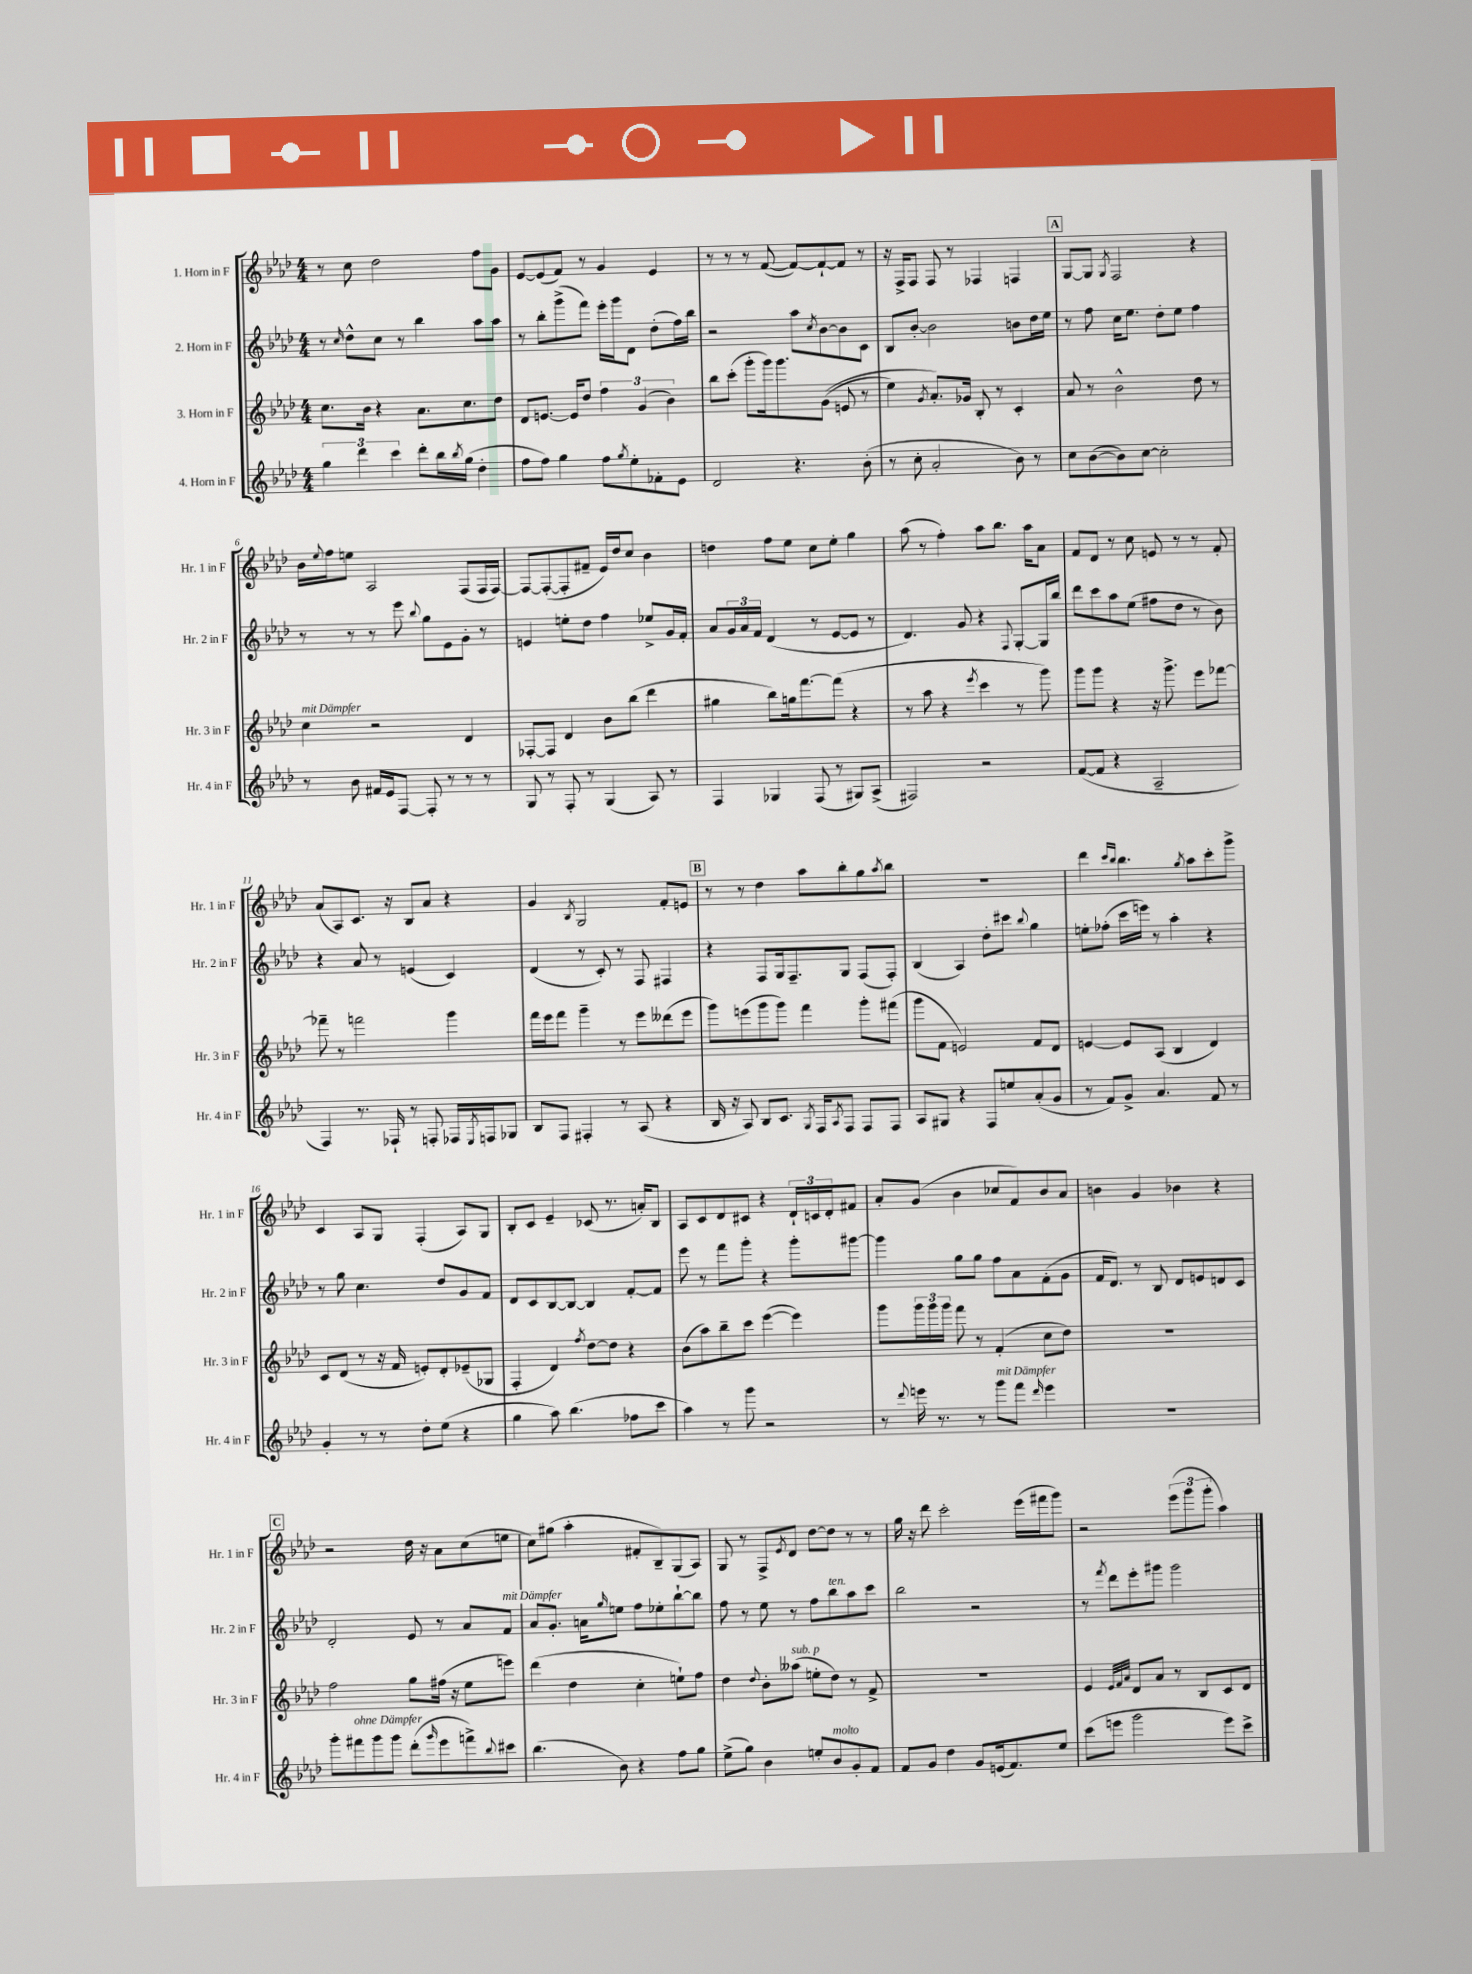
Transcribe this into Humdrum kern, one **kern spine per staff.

**kern	**kern	**kern	**kern
*part4	*part3	*part2	*part1
*staff4	*staff3	*staff2	*staff1
*I"4. Horn in F	*I"3. Horn in F	*I"2. Horn in F	*I"1. Horn in F
*I'Hr. 4 in F	*I'Hr. 3 in F	*I'Hr. 2 in F	*I'Hr. 1 in F
*clefG2	*clefG2	*clefG2	*clefG2
*k[b-e-a-d-]	*k[b-e-a-d-]	*k[b-e-a-d-]	*k[b-e-a-d-]
*M4/4	*M4/4	*M4/4	*M4/4
=1	=1	=1	=1
6gg\	8.cc\L	8r	8r
.	.	16qqcc/	.
.	.	8dd-^^\L	8cc\
6ddd-\	.	.	.
.	16b-\Jk	.	.
.	4r	8cc\J	2dd-\
6ccc\	.	.	.
.	.	8r	.
8ddd-'\L	8.a-\L	4bb-\	.
16bb-\L	.	.	.
8qbb-/	.	.	.
(16gg\JJ	8.cc\	.	.
4dd-'\	.	8aa-\L	8ff\L
.	8dd-\J	8aa-\J	8g\J
=2	=2	=2	=2
8ff\L	8d-/L	8r	[8e-/L
8ff\J)	[8.en/J	8bb-'\L	(8e-/]
4gg\	.	(8ggg^\	8f/J)
.	16e/KL]	.	.
.	8dd-/J	8fff\J)	8r
8ff\L	6ff\	16eee-'\LL	4g/
.	.	16ggg\J	.
8qgg/	.	.	.
8ee-'\	.	8d-\J	.
.	(6g/	.	.
8f-X'\	.	(8dd-'\L	4e-/
.	6b-\)	.	.
8e-\J	.	16ff\L)	.
.	.	16bb-\JJ	.
=3	=3	=3	=3
2d-/	8bb-\L	2r	8r
.	(8ccc'\J	.	8r
.	8ggg'\L	.	8r
.	16ggg\k)	.	([8f/
.	8.ggg\	.	.
4.r	.	8aa-\L	8f/L_)
.	.	8qcc/	.
.	((8g\J	[8b-\	8f`/_
.	8en/	8b-\]	8f/J]
(8b-'\	8r	8c\J	8r
=4	=4	=4	=4
8r	4ee-\)	8B-/L	16r
.	.	.	16F^/KL
8cc'\	.	[8b-'/J	8F/J
.	8qg/	.	.
2a-'/	8.a-'/L)	2b-\]	8F/
.	.	.	8r
.	16g-X/Jk	.	.
.	8B-'/	.	4F-X/
.	8r	.	.
8b-\)	4c'/	8bn\L	4Fn/
8r	.	16dd-\L	.
.	.	16ee-\JJ	.
!!LO:REH:place=s1:t=A
=5	=5	=5	=5
8cc\L	8a-/	8r	[8G/L
([8b-\	8r	8ff\	8G/J]
.	.	.	8qG/
8b-\])	2b-^^\	16cc\KL	2F/
.	.	8.ee-\J	.
[8cc\J	.	.	.
2cc'\]	.	8dd-'\L	.
.	.	8ee-\J	.
.	8dd-\	4ff\	4r
.	8r	.	.
!!LO:LB:g=z
=6	=6	=6	=6
!	!LO:TX:a:i:t=mit Dämpfer	!	!
8r	4cc\	8r	16b-\LL
.	.	.	8qqee-/
.	.	.	16ff\J
8b-\	.	8r	8een\J
16f#X/LL	2r	8r	2A-/
16e-/J	.	.	.
[8F/J	.	8eee-\	.
.	.	8qqbb-/	.
8F'/]	.	8gg\L	.
8r	.	8e-\	.
8r	4d-/	8g'\J	(8F/L
8r	.	8r	16F/L
.	.	.	[16F/JJ)
=7	=7	=7	=7
8G/	[8F-X'/L	4en/	8F/L_
8r	8F-/J]	.	(8F'/_
8F'/	4d-/	8een'\L	8F'/]
8r	.	8dd-\J	8f#X~/J
(4G/	8b-\L	4ff\	16e-/LL)
.	.	.	16dd-/J
.	(8bb-\J	.	8cc/J
8A-/)	4ddd-\	8ee-X^/L	4b-\
8r	.	16g/L	.
.	.	16f'/JJ	.
=8	=8	=8	=8
4F/	4gg#X\	8a-/L	4ddn\
.	.	24g/L	.
.	.	24a-/	.
.	.	24f/JJ	.
4G-X/	8bb-\L)	(4d-/	8ff\L
.	16ggn\k	.	8ee-\J
.	[8.fff\	.	.
(8F/	.	8r	8cc\L
8r	(8fff\J]	[8e-/L	8ee-'\J
8G#X/L)	4r	8e-/J]	4gg\
(8A-^/J	.	8r	.
=9	=9	=9	=9
2F#X/)	8r	4.d-/)	(8aa-\
.	8aa-\	.	8r
.	4r	.	4ff'\)
.	.	8g/	.
.	8qeee-/	.	.
2r	4ccc\	4r	8aa-\L
.	.	.	8.bb-\J
.	.	8qqF/	.
.	8r	[8G'/L	.
.	.	.	16aa-\KL
.	8ggg\)	16G/L]	8a-\J
.	.	16bb-/JJ	.
=10	=10	=10	=10
([8f/L	8ggg\L	8ddd-\L	8f/L
8f/J]	8ggg\J	8ccc\	8d-/J
4r	4r	8aa-\	8r
.	.	(8ee-\J	8cc\
2A-~/	16r	8ff#X\L	8en/
.	8.ggg^\	.	.
.	.	8dd-\J	8r
.	8eee-\L	8r	8r
.	[8fff-X\J	8b-\)	8f'/
!!LO:LB:g=z
=11	=11	=11	=11
4F/)	8fff-X~\]	4r	(8a-/L
.	8r	.	8A-/)
8.r	2fffn\	8a-/	8.c/J
.	.	8r	.
16F-X`/	.	.	16r
8r	.	(4en/	8B-/L
8Fn'/	.	.	8a-/J
16F-X/LL	4ggg\	4c/)	4r
8qE-/	.	.	.
16Fn/J	.	.	.
8G-X/J	.	.	.
=12	=12	=12	=12
8B-/L	16fff\LL	(4d-/	4g/
.	16eee-\J	.	.
8F/J	8fff\J	.	.
.	.	.	8qB-/
4F#X'/	4ggg~\	8r	2G/
.	.	8c'/)	.
8r	8r	8r	.
(8A-/	8eee-\L	8F/	.
4r	(8ddd--X\	4F#X/	8f'/L
.	8eee-\J	.	8en/J
!!LO:REH:place=s1:t=B
=13	=13	=13	=13
16B-/	8ggg\L)	4r	8r
16r	.	.	.
8A-/)	(8eeen\	.	8r
8B-/L	8ggg\	8F/L	4dd-\
8.c/J	8ggg\J)	16G/k	.
.	.	8.F~/	.
.	4fff\	.	8aa-\L
8qG/	.	.	.
16F/KL	.	.	.
8qA-/	.	.	.
8F/J	.	8G/J	8bb-'\
8F/L	8ggg'\L	(8F/L	8gg\
.	.	.	8qaa-/
8F/J	(8fff#X\J	8F'/J)	8bb-\J
=14	=14	=14	=14
8A-/L	8ggg\L	(4B-/	1r
8G#X/J	8f\J	.	.
4r	2en/)	4A-/)	.
8F/L	.	8dd-'\L	.
8een/	.	8ccc#X\J	.
.	.	8qqbb-/	.
(8a-'/	8f/L	4gg\	.
8g/J	8d-/J	.	.
=15	=15	=15	=15
8r	[4en/	8een'\L	4ddd-\
8f/L)	.	(8ff-X'\J	.
.	.	.	16qqccc/LL
.	.	.	16qqbb-/JJ
8g^/J	8e/L]	16ccc\LL	4.bb-\
.	.	16eeen\JJ)	.
4.a-/	(8A-/J	8r	.
.	4B-/	4aa-'\	.
.	.	.	8qgg/
.	.	.	8aa-\L
8f/	4d-/)	4r	8ccc'\
8r	.	.	8ggg^\J
!!LO:LB:g=z
=16	=16	=16	=16
4g'/	8c/L	8r	4c/
.	(8d-/J	8gg\	.
8r	8r	4.cc\	8A-/L
8r	16r	.	8G/J
.	16f/	.	.
8dd-'\L	8en'/L)	.	(4F'/
(8ee-\J	8d-'/	8dd-/L	.
4r	(8e-X~/	8g/	8A-/L)
.	8G-X/J	8f/J	8G/J
=17	=17	=17	=17
4gg\	4F'/	8d-/L	8B-'/L
.	.	8c/	8c/J
8aa-\)	4d-/)	[8B-/	4e-~/
(4.bb-\	.	8B-/J_	.
.	8qff/	.	.
.	[8dd-\L	4B-/]	(8c-X/
.	8dd-\J]	.	8.r
8ff-X\L	4r	[8f'/L	.
.	.	.	16an'/KL)
8ccc\J	.	8f/J]	8B-/J
=18	=18	=18	=18
4aa-\)	(8b-\L	8eee-\	8A-/L
.	8aa-\)	8r	8c/
8r	8bb-~\	8fff\L	8d-/
8ggg\	8ccc\J	8ggg'\J	8c#X/J
2r	([4eee-\	4r	4r
.	4eee-\])	8ggg'\L	24d-`/LL
.	.	.	24cn/
.	.	.	24d-'/J
.	.	[8ggg#X\J	8f#X/J
=19	=19	=19	=19
8r	8ggg\L	4ggg#\]	8a-'/L
8qqddd-/	.	.	.
16eeen\	24ggg\L	.	(8g/J
.	24ggg\	.	.
8.r	.	.	.
.	24ggg\JJ	.	.
.	8fff\	8gg\L	4b-\
8r	8r	8gg\J	.
!LO:TX:a:i:t=mit Dämpfer	!	!	!
8ggg\L	(4f'/	8ff\L	8cc-X/L
8fff\J	.	8a-\	8f/)
16qqddd-/	.	.	.
4eee\	8cc\L	(8f'\	8b-/
.	8dd-\J)	8g\J	8a-/J
=20	=20	=20	=20
1r	1r	16f/KL	4bn\
.	.	8.d-/J)	.
.	.	8r	4g/
.	.	8B-/	.
.	.	8d-/L	4b-X\
.	.	8en/	.
.	.	8dn/	4r
.	.	8c/J	.
!!LO:LB:g=z
!!LO:REH:place=s1:t=C
=21	=21	=21	=21
8ggg'\L	2ff\	2d-'/	2r
!LO:TX:a:i:t=ohne Dämpfer	!	!	!
8fff#X\	.	.	.
8ggg\	.	.	.
8ggg\J	.	.	.
(8ddd-'\L	8gg\L	8e-/	16dd-\
.	.	.	16r
16qqggg/	.	.	.
8eee-\	(16ff#X\Jk	8r	8a-\L
.	16r	.	.
8fffn^\)	8ee-\L	8a-/L	(8cc\
8qqbb-/	.	.	.
!	!	!LO:TX:a:i:t=mit Dämpfer	!
8ccc#X\J	8eeen\J)	8f/J	8een\J
=22	=22	=22	=22
(4.bb-\	(4ddd-\	8a-/L	8cc\L)
.	.	8.g'/J	(8gg#X\J
.	4dd-\	.	4aa-'\
.	.	16an\KL	.
.	.	16qqgg/	.
8b-\)	.	8een\J	.
4r	4cc'\	8ff\L	8f#X'/L
.	.	8ee-X'\	8B-~/)
8ff\L	8een`\L)	[8bb-`\	(8G/
8gg\J	8ff\J	8bb-\J]	8A-/J)
=23	=23	=23	=23
(8ee-^\L	4dd-\	8ff\	8G/
8gg\J)	.	8r	8r
.	8qqdd-/	.	.
4b-\	8b-'\L	8ee-\	8F^/L
.	.	.	8qe-/
!	!LO:TX:a:i:t=sub. p	!	!
.	(8aa--X\J	8r	8d-/J
8een'/L	8een'\L	8ff\L	[8dd-\L
!	!	!LO:TX:a:i:t=ten.	!
!LO:TX:a:i:t=molto	!	!	!
8b-/	8dd-\J)	8bb-\	8dd-\J]
8g'/	8r	8aa-\	8r
8f/J	8f^/	8ccc\J	8r
=24	=24	=24	=24
8f/L	1r	2bb-\	16gg\
.	.	.	16r
8g/J	.	.	8ddd-\
4dd-\	.	.	2ccc'\
8g/L	.	2r	.
(16en/k	.	.	.
8.f/)	.	.	.
.	.	.	(16eee-\LL
.	.	.	16fff#X\J
8ee-/J	.	.	8ggg\J)
=25	=25	=25	=25
(8ccc\L	4e-/	8r	2r
.	.	8qfff/	.
8eeen\J	.	8ddd-\L	.
.	32qqe-/LLL	.	.
.	32qqf/	.	.
.	32qqa-/JJJ	.	.
2ggg\	8d-/L	8eee-'\	.
.	8a-/J	8ggg#X\J	.
.	8r	2ggg#\	(12eee-\L
.	.	.	12ggg\
.	8B-/L	.	.
.	.	.	12ggg'\J
8eee\L)	8c/	.	4aa-\)
8ccc^\J	8d-/J	.	.
==	==	==	==
*-	*-	*-	*-
